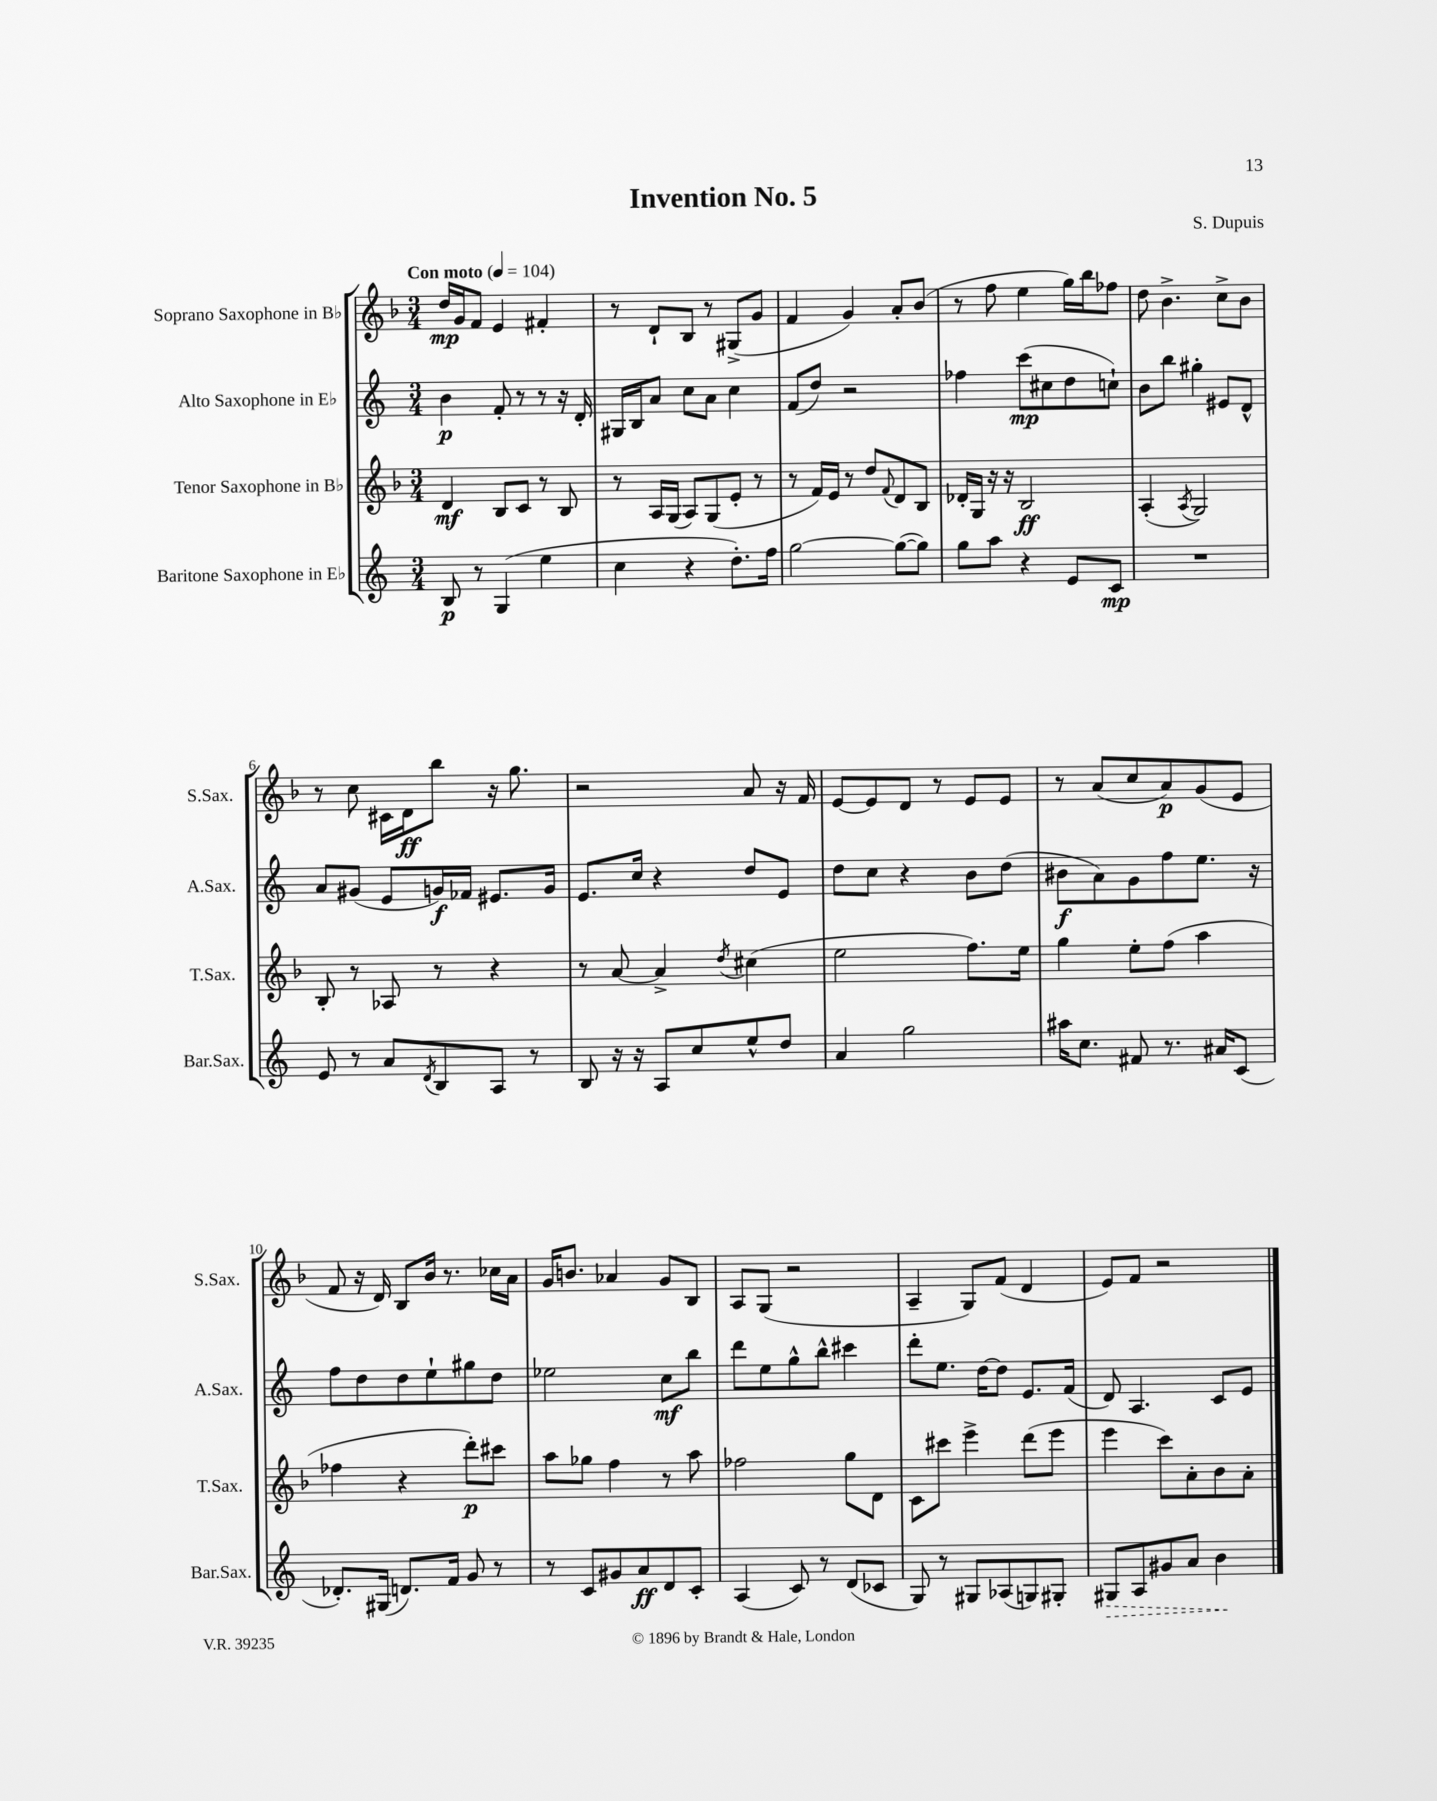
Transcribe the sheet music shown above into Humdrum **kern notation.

**kern	**dynam	**kern	**dynam	**kern	**dynam	**kern	**dynam
*part4	*part4	*part3	*part3	*part2	*part2	*part1	*part1
*staff4	*staff4	*staff3	*staff3	*staff2	*staff2	*staff1	*staff1
*I"Baritone Saxophone in E♭	*	*I"Tenor Saxophone in B♭	*	*I"Alto Saxophone in E♭	*	*I"Soprano Saxophone in B♭	*
*I'Bar.Sax.	*	*I'T.Sax.	*	*I'A.Sax.	*	*I'S.Sax.	*
*clefG2	*	*clefG2	*	*clefG2	*	*clefG2	*
*k[]	*	*k[b-]	*	*k[]	*	*k[b-]	*
*M3/4	*	*M3/4	*	*M3/4	*	*M3/4	*
*MM104	*	*MM104	*	*MM104	*	*MM104	*
=1	=1	=1	=1	=1	=1	=1	=1
!	!	!	!	!	!	!LO:TX:a:B:t=Con moto	!
8B/	p	4d/	mf	4b\	p	16dd/LL	mp
.	.	.	.	.	.	16g/J	.
8r	.	.	.	.	.	8f/J	.
(4G/	.	8B-/L	.	8f'/	.	4e/	.
.	.	8c/J	.	8r	.	.	.
4ee\	.	8r	.	8r	.	4f#X'/	.
.	.	8B-/	.	16r	.	.	.
.	.	.	.	16d'/	.	.	.
=2	=2	=2	=2	=2	=2	=2	=2
4cc\	.	8r	.	16G#X/LL	.	8r	.
.	.	.	.	16B/J	.	.	.
.	.	16A/LL	.	8a/J	.	8d`/L	.
.	.	(16G/JJ	.	.	.	.	.
4r	.	8A/L)	.	8cc\L	.	8B-/J	.
.	.	(8G/	.	8a\J	.	8r	.
8.dd'\L)	.	8e'/J	.	4cc\	.	(8G#X^/L	.
.	.	8r	.	.	.	8g/J	.
16ff\Jk	.	.	.	.	.	.	.
=3	=3	=3	=3	=3	=3	=3	=3
[2gg\	.	8r	.	(8f/L	.	4f/	.
.	.	16f/LL)	.	8dd/J)	.	.	.
.	.	16e/JJ	.	.	.	.	.
.	.	8r	.	2r	.	4g/)	.
.	.	8dd/L	.	.	.	.	.
.	.	8qqf/	.	.	.	.	.
(8gg\L_	.	8d/	.	.	.	8a'/L	.
8gg\J])	.	8B-/J	.	.	.	(8b-/J	.
=4	=4	=4	=4	=4	=4	=4	=4
8gg\L	.	16d-X'/LL	.	4ff-X\	.	8r	.
.	.	16G/JJ	.	.	.	.	.
8aa\J	.	16r	.	.	.	8ff\	.
.	.	16r	.	.	.	.	.
4r	.	2B-/	ff	(8ccc\L	mp	4ee\	.
.	.	.	.	8cc#X\	.	.	.
8e/L	.	.	.	8dd\	.	16gg\LL)	.
.	.	.	.	.	.	16bb-\J	.
8c/J	mp	.	.	8ccn`\J)	.	8ff-X\J	.
=5	=5	=5	=5	=5	=5	=5	=5
2.r	.	(4A'/	.	8b\L	.	8dd\	.
.	.	.	.	8bb\J	.	4.b-^\	.
.	.	8qA/	.	.	.	.	.
.	.	2G/)	.	4gg#X'\	.	.	.
.	.	.	.	8e#X/L	.	8cc^\L	.
.	.	.	.	8d^^/J	.	8b-\J	.
!!LO:LB:g=z
=6	=6	=6	=6	=6	=6	=6	=6
8e/	.	8B-'/	.	8a/L	.	8r	.
8r	.	8r	.	(8g#X/J	.	8cc\	.
8a/L	.	8A-X/	.	8e/L	.	16c#X\LL	.
.	.	.	.	.	.	16d\J	ff
8qd/	.	.	.	.	.	.	.
8B/	.	8r	.	16gn/L)	f	8bb-\J	.
.	.	.	.	16f-X/JJ	.	.	.
8A/J	.	4r	.	8.e#X/L	.	16r	.
.	.	.	.	.	.	8.gg\	.
8r	.	.	.	.	.	.	.
.	.	.	.	16g/Jk	.	.	.
=7	=7	=7	=7	=7	=7	=7	=7
8B/	.	8r	.	8.e/L	.	2r	.
16r	.	[8a/	.	.	.	.	.
16r	.	.	.	16cc/Jk	.	.	.
8A/L	.	4a^/]	.	4r	.	.	.
8cc/	.	.	.	.	.	.	.
.	.	8qdd/	.	.	.	.	.
8ee^^/	.	(4cc#X\	.	8dd/L	.	8a/	.
8dd/J	.	.	.	8e/J	.	16r	.
.	.	.	.	.	.	16f/	.
=8	=8	=8	=8	=8	=8	=8	=8
4a/	.	2ee\	.	8dd\L	.	[8e/L	.
.	.	.	.	8cc\J	.	8e/]	.
2gg\	.	.	.	4r	.	8d/J	.
.	.	.	.	.	.	8r	.
.	.	8.ff\L)	.	8b\L	.	8e/L	.
.	.	.	.	(8dd\J	.	8e/J	.
.	.	16ee\Jk	.	.	.	.	.
=9	=9	=9	=9	=9	=9	=9	=9
16aa#X\KL	.	4gg\	.	8b#X\L	f	8r	.
8.cc\J	.	.	.	.	.	.	.
.	.	.	.	8a\)	.	(8a/L	.
8f#X/	.	8ee'\L	.	8g\	.	8cc/	.
8.r	.	(8ff\J	.	8ff\	.	8a/)	p
.	.	4aa\	.	8.ee\J	.	(8g/	.
16a#X/KL	.	.	.	.	.	.	.
(8c/J	.	.	.	.	.	8e/J	.
.	.	.	.	16r	.	.	.
!!LO:LB:g=z
=10	=10	=10	=10	=10	=10	=10	=10
8.d-X'/L)	.	4ff-X\	.	8ff\L	.	8f/	.
.	.	.	.	8dd\	.	16r	.
(16G#X/Jk	.	.	.	.	.	16d/)	.
8.dn/L)	.	4r	.	8dd\	.	8B-/L	.
.	.	.	.	8ee`\	.	16b-/Jk	.
16f/Jk	.	.	.	.	.	8.r	.
8g/	.	8ddd'\L)	p	8gg#X\	.	.	.
8r	.	8ccc#X\J	.	8dd\J	.	16cc-X\LL	.
.	.	.	.	.	.	16a\JJ	.
=11	=11	=11	=11	=11	=11	=11	=11
8r	.	8aa\L	.	2ee-X\	.	16g/KL	.
.	.	.	.	.	.	8.bn/J	.
8c/L	.	8gg-X\J	.	.	.	.	.
8g#X/	.	4ff\	.	.	.	4a-X/	.
8a/	ff	.	.	.	.	.	.
8d/	.	8r	.	8cc\L	mf	8g/L	.
8c'/J	.	8aa\	.	8bb\J	.	8B-/J	.
=12	=12	=12	=12	=12	=12	=12	=12
(4A/	.	2ff-X\	.	8ddd\L	.	8A/L	.
.	.	.	.	8ee\	.	(8G/J	.
8c/)	.	.	.	8gg^^\	.	2r	.
8r	.	.	.	8bb^^\J	.	.	.
(8d/L	.	8gg\L	.	4ccc#X\	.	.	.
8c-X/J	.	8d\J	.	.	.	.	.
=13	=13	=13	=13	=13	=13	=13	=13
8G/)	.	8c\L	.	8ddd'\L	.	4A~/	.
8r	.	8ccc#X\J	.	8.ee\J	.	.	.
8G#X/L	.	4eee^\	.	.	.	8G/L)	.
.	.	.	.	[16dd\KL	.	.	.
(8A-X/	.	.	.	8dd\J]	.	(8f/J	.
8Gn/)	.	(8ddd\L	.	8.e/L	.	4d/	.
8G#X'/J	.	8eee\J	.	.	.	.	.
.	.	.	.	(16f/Jk	.	.	.
=14	=14	=14	=14	=14	=14	=14	=14
!	!LO:HP:b	!	!	!	!	!	!
8G#X/L	>	4eee\	.	8d/)	.	8e/L)	.
8A/	.	.	.	4.A/	.	8f/J	.
8g#X/	.	8ccc\L)	.	.	.	2r	.
8a/J	.	8a'\	.	.	.	.	.
4b\	.	8b-\	.	8c/L	.	.	.
.	.	8a'\J	.	8e/J	.	.	.
.	]	.	.	.	.	.	.
==	==	==	==	==	==	==	==
*-	*-	*-	*-	*-	*-	*-	*-
